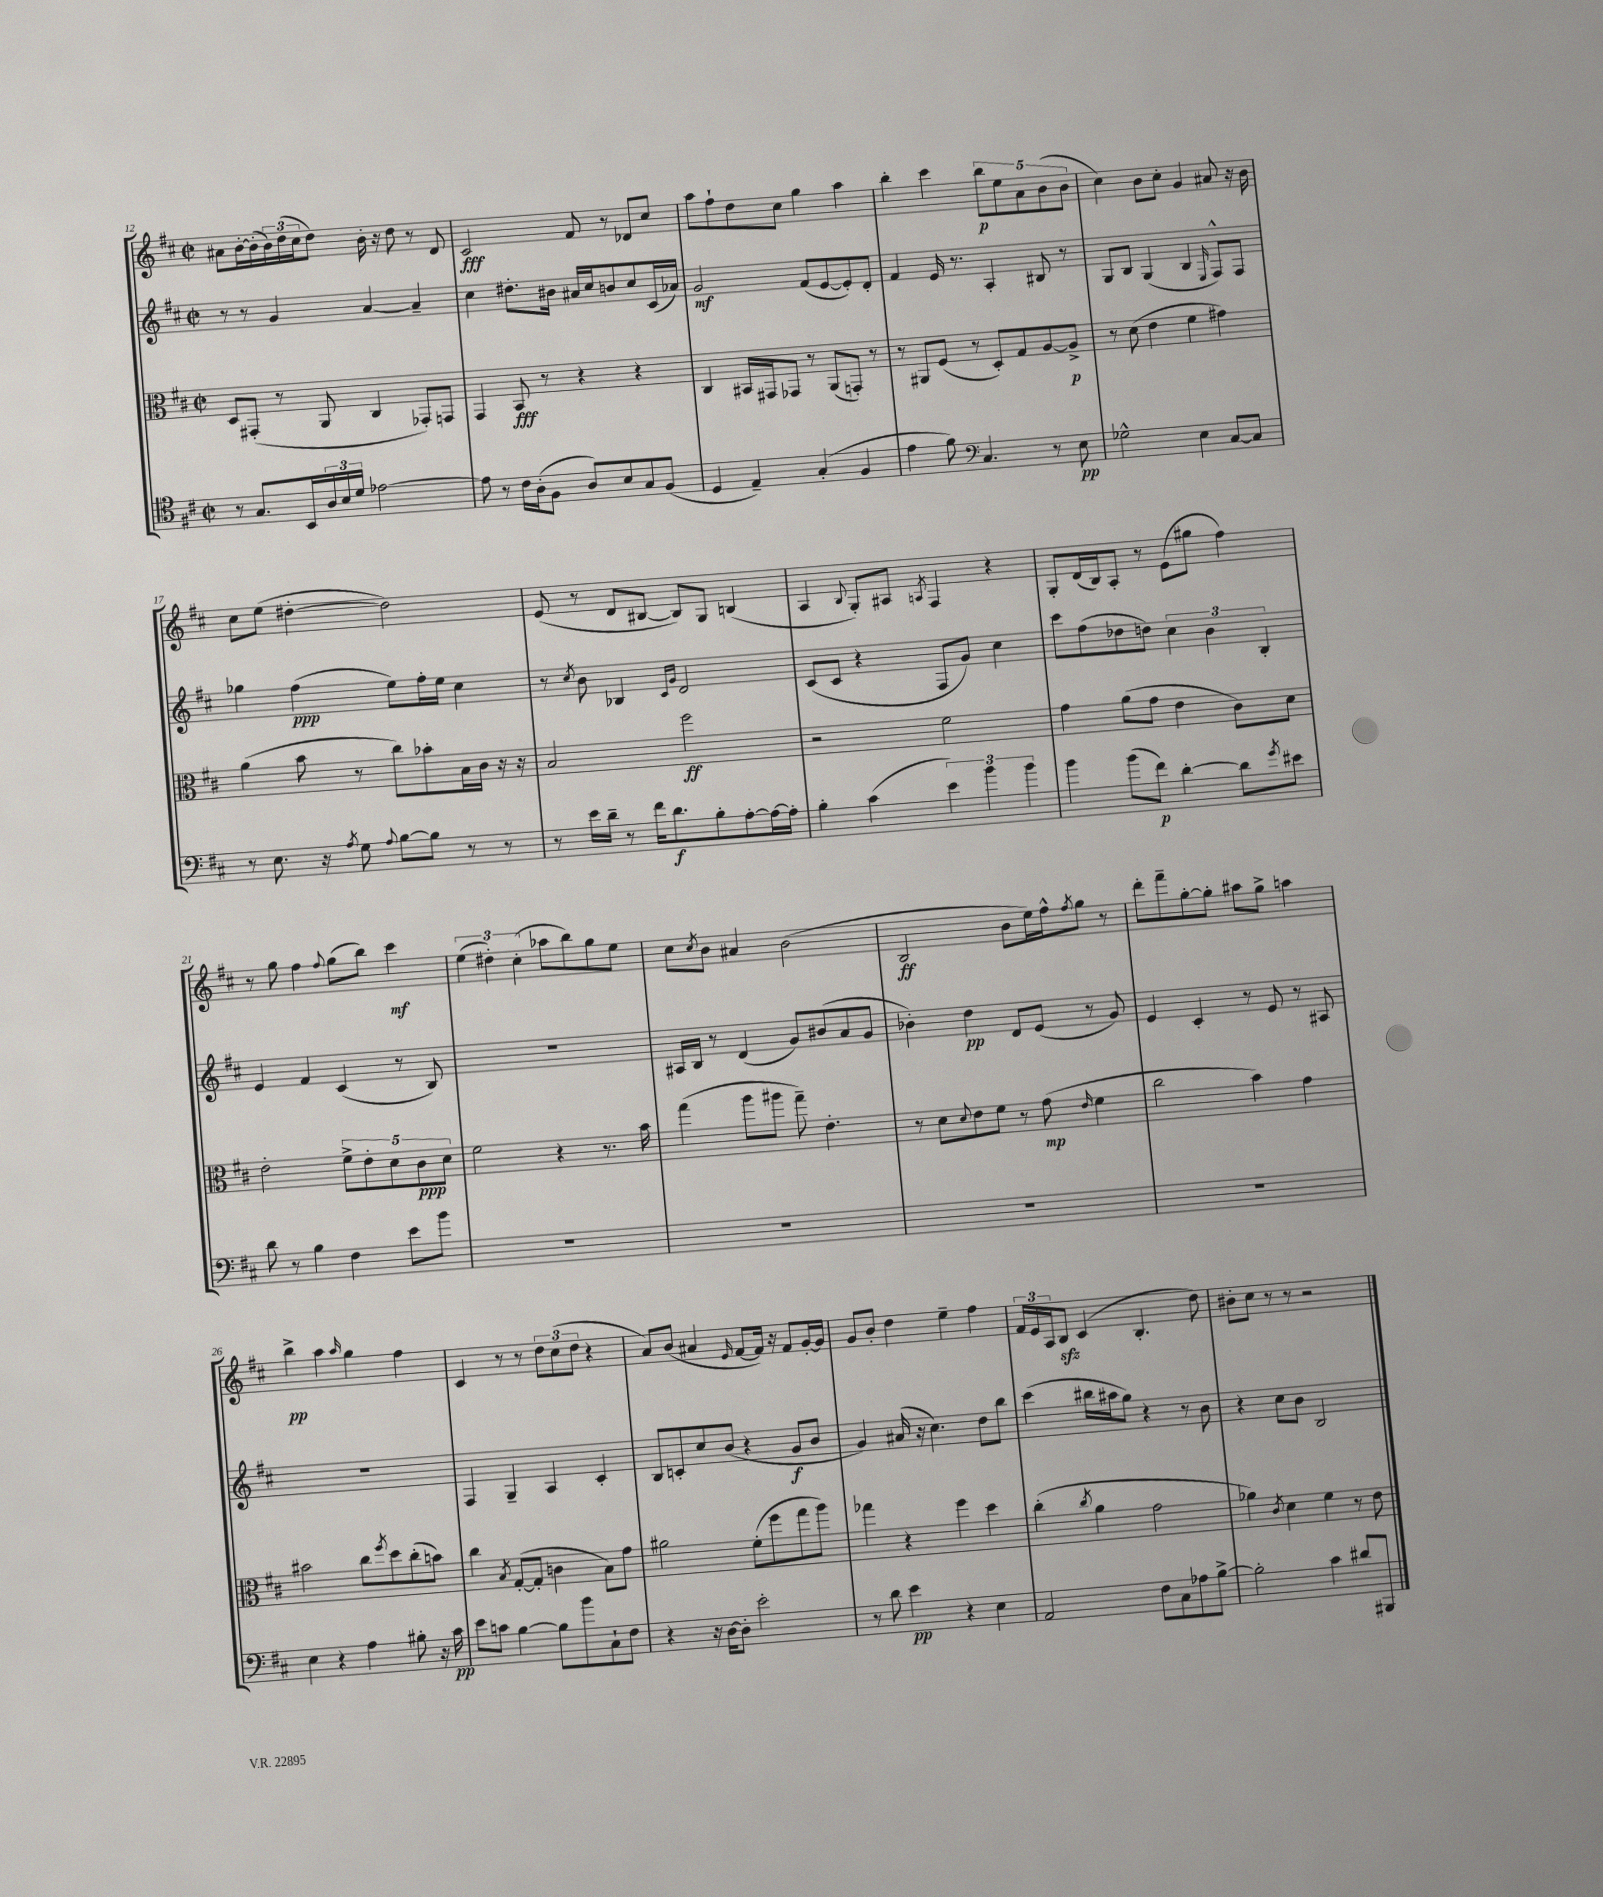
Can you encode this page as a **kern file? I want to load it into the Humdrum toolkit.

**kern	**dynam	**kern	**dynam	**kern	**dynam	**kern	**dynam
*part4	*part4	*part3	*part3	*part2	*part2	*part1	*part1
*staff4	*staff4	*staff3	*staff3	*staff2	*staff2	*staff1	*staff1
*clefC4	*	*clefC3	*	*clefG2	*	*clefG2	*
*k[f#c#]	*	*k[f#c#]	*	*k[f#c#]	*	*k[f#c#]	*
*M2/2	*	*M2/2	*	*M2/2	*	*M2/2	*
*met(c|)	*	*met(c|)	*	*met(c|)	*	*met(c|)	*
=12	=12	=12	=12	=12	=12	=12	=12
8r	.	8D/L	.	8r	.	8a#X\L	.
8.G/L	.	(8GG#X'/J	.	8r	.	[16b'\L	.
.	.	.	.	.	.	(16b'\]	.
.	.	8r	.	4g/	.	24b\)	.
.	.	.	.	.	.	(24dd\	.
16BB/L	.	.	.	.	.	.	.
.	.	.	.	.	.	24cc#\J	.
24A/	.	8AA/	.	.	.	8dd\J)	.
24B/	.	.	.	.	.	.	.
24d/JJ	.	.	.	.	.	.	.
[2e-X\	.	4C#/	.	[4a/	.	16b'\	.
.	.	.	.	.	.	16r	.
.	.	.	.	.	.	8dd\	.
.	.	8GG-X'/L)	.	4a~/]	.	8r	.
.	.	8GGn/J	.	.	.	8d/	.
=13	=13	=13	=13	=13	=13	=13	=13
8e-\]	.	4GG/	.	4cc#\	.	2c#/	fff
8r	.	.	.	.	.	.	.
16c#\LL	.	8BB/	fff	8.dd#X'\L	.	.	.
(16A'\J	.	.	.	.	.	.	.
8F#\J	.	8r	.	.	.	.	.
.	.	.	.	16b#X\Jk	.	.	.
8A/L)	.	4r	.	16a#X/LL	.	8f#/	.
.	.	.	.	16cc#/J	.	.	.
8B/	.	.	.	8bn/	.	8r	.
8G/	.	4r	.	8cc#/	.	8d-X/L	.
(8F#/J	.	.	.	(16c#/L	.	8cc#/J	.
.	.	.	.	16a-X/JJ)	.	.	.
=14	=14	=14	=14	=14	=14	=14	=14
4D/	.	4C#/	.	2g/	mf	8aa\L	.
.	.	.	.	.	.	8ff#`\	.
4E~/)	.	16BB#X/LL	.	.	.	8dd\	.
.	.	16GG#X/J	.	.	.	.	.
.	.	8GG-X/J	.	.	.	8cc#\J	.
(4G'/	.	8r	.	(8f#/L	.	4gg\	.
.	.	(8AA/L	.	[8e/	.	.	.
4F#/	.	8GGn'/J)	.	8e'/])	.	4aa\	.
.	.	8r	.	8d'/J	.	.	.
=15	=15	=15	=15	=15	=15	=15	=15
4e\	.	8r	.	4f#/	.	4bb'\	.
.	.	8AA#X/L	.	.	.	.	.
8f#\)	.	(8F#/J	.	16e/	.	4ccc#\	.
.	.	.	.	8.r	.	.	.
*clefF4	*	*	*	*	*	*	*
4.C#/	.	8r	.	.	.	.	.
.	.	8D'/L)	.	4A'/	.	10bb\L	p
.	.	.	.	.	.	10ee\	.
.	.	8G/	.	.	.	.	.
.	.	.	.	.	.	10a\	.
8r	.	[8A/	.	8B#X/	.	.	.
.	.	.	.	.	.	(10b\	.
8E\	pp	8A^/J]	p	8r	.	.	.
.	.	.	.	.	.	10b\J	.
=16	=16	=16	=16	=16	=16	=16	=16
2G-X^^\	.	8r	.	8G/L	.	4cc#\)	.
.	.	(8d\	.	8B/J	.	.	.
.	.	4e\	.	(4G/	.	8b\L	.
.	.	.	.	.	.	8cc#'\J	.
4E\	.	4f#\	.	4B/	.	4g/	.
.	.	.	.	16qqE/	.	.	.
[8C#/L	.	4g#X\)	.	8F#^^/L)	.	8a#X/	.
8C#/J]	.	.	.	8F#/J	.	16r	.
.	.	.	.	.	.	16b\	.
!!LO:LB:g=z
=17	=17	=17	=17	=17	=17	=17	=17
8r	.	(4a\	.	4gg-X\	.	8cc#\L	.
8.E\	.	.	.	.	.	(8ee\J	.
.	.	8b\	.	(4ff#\	ppp	[4dd#X'\	.
16r	.	.	.	.	.	.	.
8qA/	.	.	.	.	.	.	.
8G\	.	8r	.	.	.	.	.
8qqA/	.	.	.	.	.	.	.
[8B\L	.	8cc#\L)	.	8ee\L)	.	2dd#\])	.
8B\J]	.	8b-X'\	.	16ff#'\L	.	.	.
.	.	.	.	16ee\JJ	.	.	.
8r	.	16B\L	.	4cc#\	.	.	.
.	.	16c#\JJ	.	.	.	.	.
8r	.	16r	.	.	.	.	.
.	.	16r	.	.	.	.	.
=18	=18	=18	=18	=18	=18	=18	=18
8r	.	2B/	.	8r	.	(8e/	.
.	.	.	.	8qcc#/	.	.	.
16e\LL	.	.	.	8b\	.	8r	.
16d~\JJ	.	.	.	.	.	.	.
8r	.	.	.	4B-X/	.	8d/L	.
16f#\KL	.	.	.	.	.	[8B#X/J	.
8.d\	f	.	.	.	.	.	.
.	.	.	.	16qqc#/LL	.	.	.
.	.	.	.	16qqg/JJ	.	.	.
.	.	2ff#\	ff	2d/	.	8B#/L])	.
8B'\	.	.	.	.	.	8G/J	.
[8A'\	.	.	.	.	.	(4Bn/	.
16A\L_	.	.	.	.	.	.	.
16A'\JJ]	.	.	.	.	.	.	.
=19	=19	=19	=19	=19	=19	=19	=19
4B'\	.	2r	.	(8c#/L	.	4A/	.
.	.	.	.	8c#/J	.	.	.
.	.	.	.	.	.	8qqB/	.
(4c#\	.	.	.	4r	.	8G'/L)	.
.	.	.	.	.	.	8A#X/J	.
.	.	.	.	.	.	8qAn/	.
6e\)	.	2f#\	.	8F#/L	.	4F#/	.
.	.	.	.	8g/J)	.	.	.
6b\	.	.	.	.	.	.	.
.	.	.	.	4cc#\	.	4r	.
6b\	.	.	.	.	.	.	.
=20	=20	=20	=20	=20	=20	=20	=20
4b\	.	4g\	.	8ccc#\L	.	8G'/L	.
.	.	.	.	(8ff#\	.	(16d/L	.
.	.	.	.	.	.	16B/J)	.
(8b\L	.	(8a\L	.	8dd-X\	.	8A'/J	.
8f#\J)	p	8g\J	.	8ddn\J)	.	8r	.
[4d'\	.	4e\	.	6cc#\	.	(8e\L	.
.	.	.	.	.	.	8gg#X\J	.
.	.	.	.	6b\	.	.	.
8d\L]	.	8c#\L)	.	.	.	4ff#\)	.
.	.	.	.	6B'/	.	.	.
8qg/	.	.	.	.	.	.	.
8e#X\J	.	8d\J	.	.	.	.	.
!!LO:LB:g=z
=21	=21	=21	=21	=21	=21	=21	=21
8d\	.	2e'\	.	4e/	.	8r	.
8r	.	.	.	.	.	8gg\	.
4B\	.	.	.	4f#/	.	4ff#\	.
.	.	.	.	.	.	8qqff#/	.
4F#\	.	10f#^\L	.	(4c#/	.	(8gg\L	.
.	.	10e'\	.	.	.	.	.
.	.	.	.	.	.	8bb\J)	.
.	.	10d\	.	.	.	.	.
8e\L	.	.	.	8r	.	4ccc#\	mf
.	.	10c#\	ppp	.	.	.	.
8b\J	.	.	.	8B/)	.	.	.
.	.	10d\J	.	.	.	.	.
=22	=22	=22	=22	=22	=22	=22	=22
1r	.	2f#\	.	1r	.	(6ee\	.
.	.	.	.	.	.	6dd#X'\)	.
.	.	.	.	.	.	(6cc#'\	.
.	.	4r	.	.	.	8aa-X\L	.
.	.	.	.	.	.	8bb\)	.
.	.	8.r	.	.	.	8gg\	.
.	.	.	.	.	.	8ee\J	.
.	.	16b\	.	.	.	.	.
=23	=23	=23	=23	=23	=23	=23	=23
1r	.	(4gg\	.	16A#X/LL	.	8cc#\L	.
.	.	.	.	16B/JJ	.	.	.
.	.	.	.	.	.	8qcc#/	.
.	.	.	.	8r	.	8b\J	.
.	.	8aa\L	.	(4d/	.	4a#X/	.
.	.	8aa#X\J	.	.	.	.	.
.	.	8gg~\)	.	8g/L)	.	(2b\	.
.	.	4.e'\	.	(8b#X/	.	.	.
.	.	.	.	8a/	.	.	.
.	.	.	.	8g/J	.	.	.
=24	=24	=24	=24	=24	=24	=24	=24
1r	.	8r	.	4b-X'\)	.	2B/	ff
.	.	8d\L	.	.	.	.	.
.	.	8qqd/	.	.	.	.	.
.	.	8e\	.	4dd\	pp	.	.
.	.	8f#\J	.	.	.	.	.
.	.	8r	.	8d/L	.	8b\L	.
.	.	(8g\	mp	(8e/J	.	16ee\L)	.
.	.	.	.	.	.	16ff#^^\J	.
.	.	16qqe/	.	.	.	8qff#/	.
.	.	4f#\	.	8r	.	8gg\J	.
.	.	.	.	8g/)	.	8r	.
=25	=25	=25	=25	=25	=25	=25	=25
1r	.	2cc#\	.	4e/	.	8ddd'\L	.
.	.	.	.	.	.	8fff#~\	.
.	.	.	.	4c#'/	.	[8gg'\	.
.	.	.	.	.	.	8gg'\J]	.
.	.	4b\)	.	8r	.	8aa#X\L	.
.	.	.	.	8e/	.	8gg^\J	.
.	.	4g\	.	8r	.	4aan\	.
.	.	.	.	8A#X/	.	.	.
!!LO:LB:g=z
=26	=26	=26	=26	=26	=26	=26	=26
4E\	.	2b#X\	.	1r	.	4bb^\	pp
4r	.	.	.	.	.	4aa\	.
.	.	.	.	.	.	16qqaa/	.
4A\	.	8cc#\L	.	.	.	4gg\	.
.	.	8qff#/	.	.	.	.	.
.	.	8dd\	.	.	.	.	.
8B#X'\	.	(8cc#'\	.	.	.	4ff#\	.
16r	.	8bn\J)	.	.	.	.	.
16c#\	pp	.	.	.	.	.	.
=27	=27	=27	=27	=27	=27	=27	=27
8e\L	.	4cc#\	.	4F#/	.	4c#/	.
8cn\J	.	.	.	.	.	.	.
.	.	8qB/	.	.	.	.	.
[4B\	.	([8G'/L	.	4G~/	.	8r	.
.	.	8G'/J]	.	.	.	8r	.
8B\L]	.	4cn\	.	4A/	.	12dd\L	.
.	.	.	.	.	.	(12cc#\	.
8b\	.	.	.	.	.	.	.
.	.	.	.	.	.	12dd\J	.
8C#`\	.	8B\L)	.	4c#'/	.	4r	.
8F#\J	.	8g\J	.	.	.	.	.
=28	=28	=28	=28	=28	=28	=28	=28
4r	.	2a#X\	.	8B/L	.	8a/L)	.
.	.	.	.	8cn'/	.	(8b/J	.
16r	.	.	.	8cc#/	.	4a#X/	.
[16D\KL	.	.	.	.	.	.	.
8D'\J]	.	.	.	(8b/J	.	.	.
.	.	.	.	.	.	16qqe/	.
2e'\	.	(8f#'\L	.	4r	.	[8f#/L	.
.	.	8ff#\	.	.	.	16f#/Jk])	.
.	.	.	.	.	.	16r	.
.	.	8gg\	.	8g/L	f	8f#/L	.
.	.	8aa\J)	.	8b/J	.	[16g'/L	.
.	.	.	.	.	.	16g/JJ]	.
=29	=29	=29	=29	=29	=29	=29	=29
8r	.	4gg-X\	.	4g/)	.	8g/L	.
8d\	.	.	.	.	.	8b'/J	.
4e\	pp	4r	.	(16a#X/	.	4dd\	.
.	.	.	.	16r	.	.	.
.	.	.	.	4.cc#\)	.	.	.
4r	.	4ff#\	.	.	.	4ee~\	.
4E\	.	4dd\	.	8dd\L	.	4ff#\	.
.	.	.	.	8bb\J	.	.	.
=30	=30	=30	=30	=30	=30	=30	=30
2AA/	.	(4cc#'\	.	(4ccc#\	.	24f#/LL	.
.	.	.	.	.	.	24e/	.
.	.	.	.	.	.	24A/J	.
.	.	.	.	.	.	8Bzz/J	.
.	.	8qcc#/	.	.	.	.	.
.	.	4a\	.	16bb#X\LL	.	(4c#/	.
.	.	.	.	16aa#X\J	.	.	.
.	.	.	.	8gg\J)	.	.	.
8F#\L	.	2g\	.	4r	.	4.B'/	.
8C#\	.	.	.	.	.	.	.
8A-X\	.	.	.	8r	.	.	.
[8B^\J	.	.	.	8b\	.	8dd\)	.
=31	=31	=31	=31	=31	=31	=31	=31
2B'\]	.	4a-X\)	.	4r	.	8b#X'\L	.
.	.	.	.	.	.	8cc#\J	.
.	.	8qc#/	.	.	.	.	.
.	.	4d\	.	8cc#\L	.	8r	.
.	.	.	.	8b\J	.	8r	.
4c#\	.	4f#\	.	2B/	.	2r	.
8d#X/L	.	8r	.	.	.	.	.
8BBB#X/J	.	8e\	.	.	.	.	.
==	==	==	==	==	==	==	==
*-	*-	*-	*-	*-	*-	*-	*-
